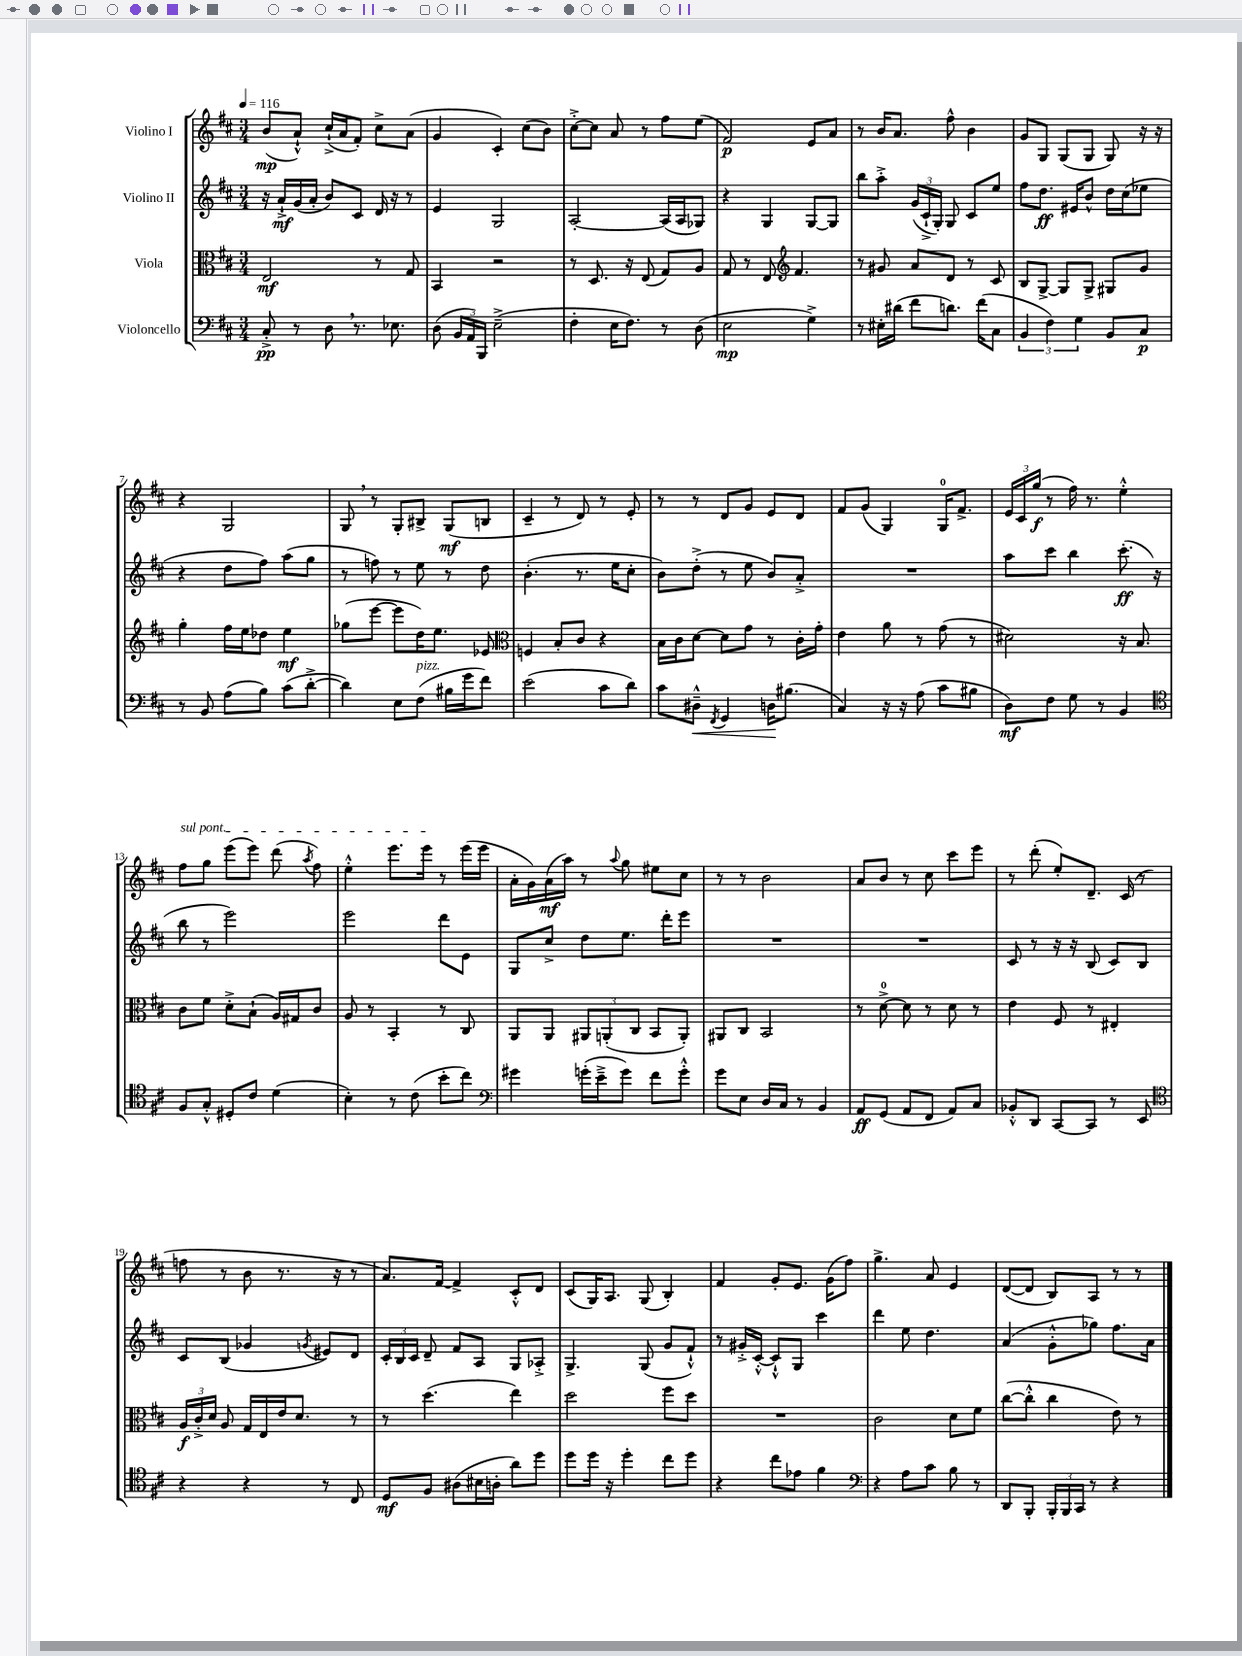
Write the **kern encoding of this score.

**kern	**kern	**kern	**kern
*staff4	*staff3	*staff2	*staff1
*clefF4	*clefC3	*clefG2	*clefG2
*k[f#c#]	*k[f#c#]	*k[f#c#]	*k[f#c#]
*M3/4	*M3/4	*M3/4	*M3/4
*MM116	*MM116	*MM116	*MM116
8C#'^	2E	16r	(8b
.	.	16a`^	.
8r	.	(16g	8a`^^)
.	.	16a'	.
8D	.	8b)	(16cc#`^
.	.	.	16a
8.r	.	8c#	8f#')
.	8r	16d	8cc#^
8.E-	.	16r	.
.	8G	8r	(8a
=	=	=	=
(8D	4BB	4e	4g
24BB	.	.	.
24AA)	.	.	.
24BBB	.	.	.
(2E~^	2r	2G	4c#')
.	.	.	(8cc#
.	.	.	8b)
=	=	=	=
4F#'	8r	[2A'	[8cc#'^
.	8.D	.	8cc#]
16E	.	.	8a
8.F#)	16r	.	.
.	(8E	.	8r
8r	8G)	(16A]	8ff#
.	.	16A	.
(8D	8A	8G-)	(8ee
=	=	=	=
2E	8G	4r	2f#)
.	8r	.	.
.	8E	4G	.
*	*clefG2	*	*
.	4.f#	.	.
4G^)	.	[8G	8e
.	.	8G]	8a
=	=	=	=
8r	8r	8bb	8r
16E#'	8g#	8aa'^	16b
(16d#	.	.	8.a
8f#	8a	(24g	.
.	.	24c#`^	.
.	.	24G')	.
8.d)	8d	8G	8ff#^^
.	8r	8c#	4b
(16f#	.	.	.
8C#	8c#	8ee	.
=	=	=	=
6BB	8B	8ff#	8g
.	[8G^	8.dd	8G
6F#)	.	.	.
.	8G]	.	(8G
.	.	16e#	.
6G	.	.	.
.	8G^	8b^^	8G
8BB	8G#	16dd	8G)
.	.	(16cc#	.
8C#	8g	8ee-	16r
.	.	.	16r
=	=	=	=
8r	4gg'	4r	4r
8BB	.	.	.
(8A	16ff#	8dd	2G
.	16ee	.	.
8B)	8dd-	8ff#)	.
(8c#	4ee	(8aa	.
[8d'^	.	8gg	.
=	=	=	=
4d])	(8gg-	8r	8G
.	[8eee	8ff)	8r
8E	8eee]	8r	8G'
(8F#	16dd)	8ee	8B#^
.	8.ee	.	.
16B#	.	8r	(8G
16g	.	.	.
8f#)	8e-	8dd	8B
=	=	=	=
*	*clefC3	*	*
(2e	4F	(4.b'	4c#~
.	8B'	.	8r
.	8c#	8.r	8d)
8c#	4r	.	8r
.	.	16ee	.
8d)	.	8cc#'	8e'
=	=	=	=
8c#	16B	8b)	8r
.	16c#	.	.
8D#~^^	[8d	(8dd'^	8r
8qFF#	.	.	.
4GG	8d]	8r	8d
.	8g	8ee	8g
16D	8r	8b)	8e
(8.B#	.	.	.
.	16c#'	8a'^	8d
.	16g'	.	.
=	=	=	=
4C#)	4e	2.r	8f#
.	.	.	(8g
16r	8a	.	4G)
16r	.	.	.
(8A	8r	.	.
8c#	(8g	.	16G
.	.	.	8.f#^
8B#	8r	.	.
=	=	=	=
8D)	2d#)	8aa	24e
.	.	.	24c#
.	.	.	(24gg
8F#	.	8ccc#	8r
8G	.	4bb	16ff#)
.	.	.	8.r
8r	.	.	.
4BB	16r	(8.ccc#'	4ee'^^
.	8.B	.	.
.	.	16r	.
=	=	=	=
*clefC4	*	*	*
8F#	8c#	8bb	8ff#
8G'^^	8f#	8r	8gg
8D#'	8d'^	2eee)	(8eee
8c#	(8B`	.	8eee)
(4d	16A)	.	(8ddd
.	16G#	.	.
.	.	.	8qaa
.	8c#	.	8ff#)
=	=	=	=
4B')	8A	2eee	4ee'^^
.	8r	.	.
8r	4BB'	.	8.eee
(8c#	.	.	.
.	.	.	16eee
8b'	8r	8ddd	8r
8cc#)	8C#	8e	(16eee
.	.	.	16eee
=	=	=	=
*clefF4	*	*	*
4g#	8AA	8G	16a'
.	.	.	16g)
.	8AA	8cc#^	(16a
.	.	.	16aa)
(16g'	12AA#	8dd	8r
16e~^	.	.	.
.	(12AA'	.	.
.	.	.	8qqaa
8g)	.	8.ee	8gg
.	12C#	.	.
8f#	8BB	.	8ee#
.	.	16ddd'	.
8g'^^	8AA')	8eee	8cc#
=	=	=	=
8g	8AA#	2.r	8r
8E	8C#	.	8r
16D	2BB	.	2b
16C#	.	.	.
8r	.	.	.
4BB	.	.	.
=	=	=	=
8AA	8r	2.r	8a
(8GG	[8d^	.	8b
8AA	8d]	.	8r
8FF#	8r	.	8cc#
8AA)	8d	.	8ccc#
8C#	8r	.	8eee
=	=	=	=
8BB-'^^	4e	8c#	8r
8DD	.	8r	(8ddd'
[8CC#	8F#	16r	8ee')
.	.	16r	.
8CC#]	8r	(8B	8.d~
8r	4E#'	8c#)	.
.	.	.	(16c#
8EE	.	8B	8r
=	=	=	=
*clefC4	*	*	*
4r	24A	8c#	8ff
.	24c#'^	.	.
.	24d	.	.
.	8A	(8B	8r
4r	16G	4g-	8b
.	16E	.	.
.	16e	.	8.r
.	8.d	.	.
.	.	8qg	.
8r	.	8e#)	.
.	.	.	16r
8C#	8r	8d	8r
=	=	=	=
8D	8r	24c#'	8.a)
.	.	24B	.
.	.	24c#	.
8F#	(4.dd	8d~	.
.	.	.	[16f#
(8A#	.	8f#	4f#^]
16B#	.	8A	.
16A'	.	.	.
8a)	4ee)	8G	8c#'^^
8dd	.	8A-'^	8d
=	=	=	=
8dd	2dd	4.G^	(8c#
16dd	.	.	16G)
16r	.	.	8.A
4dd'	.	.	.
.	.	(8G	(8G
8cc#	8ff#	8g	4B')
8dd	8dd	8f#`^^)	.
=	=	=	=
4r	2.r	8r	4f#
.	.	16g#'^	.
.	.	[16c#'^^	.
8cc#	.	8c#`^^]	8g'
8e-	.	8G	8.e
4f#	.	4ccc#	.
.	.	.	(16g
.	.	.	8ff#)
=	=	=	=
*clefF4	*	*	*
4r	2c#	4ddd	4.gg^
8A	.	8ee	.
8c#	.	4.dd	8a
8B	8d	.	4e
8r	8f#	.	.
=	=	=	=
8DD	([8cc#	(4a	([8d
8BBB'	8cc#'^^]	.	8d]
24BBB'	4cc#	8g'^^	8B)
24BBB	.	.	.
24CC#	.	.	.
8r	.	8gg-)	8A
4r	8e)	8.ff#	8r
.	8r	.	8r
.	.	16a	.
==	==	==	==
*-	*-	*-	*-
